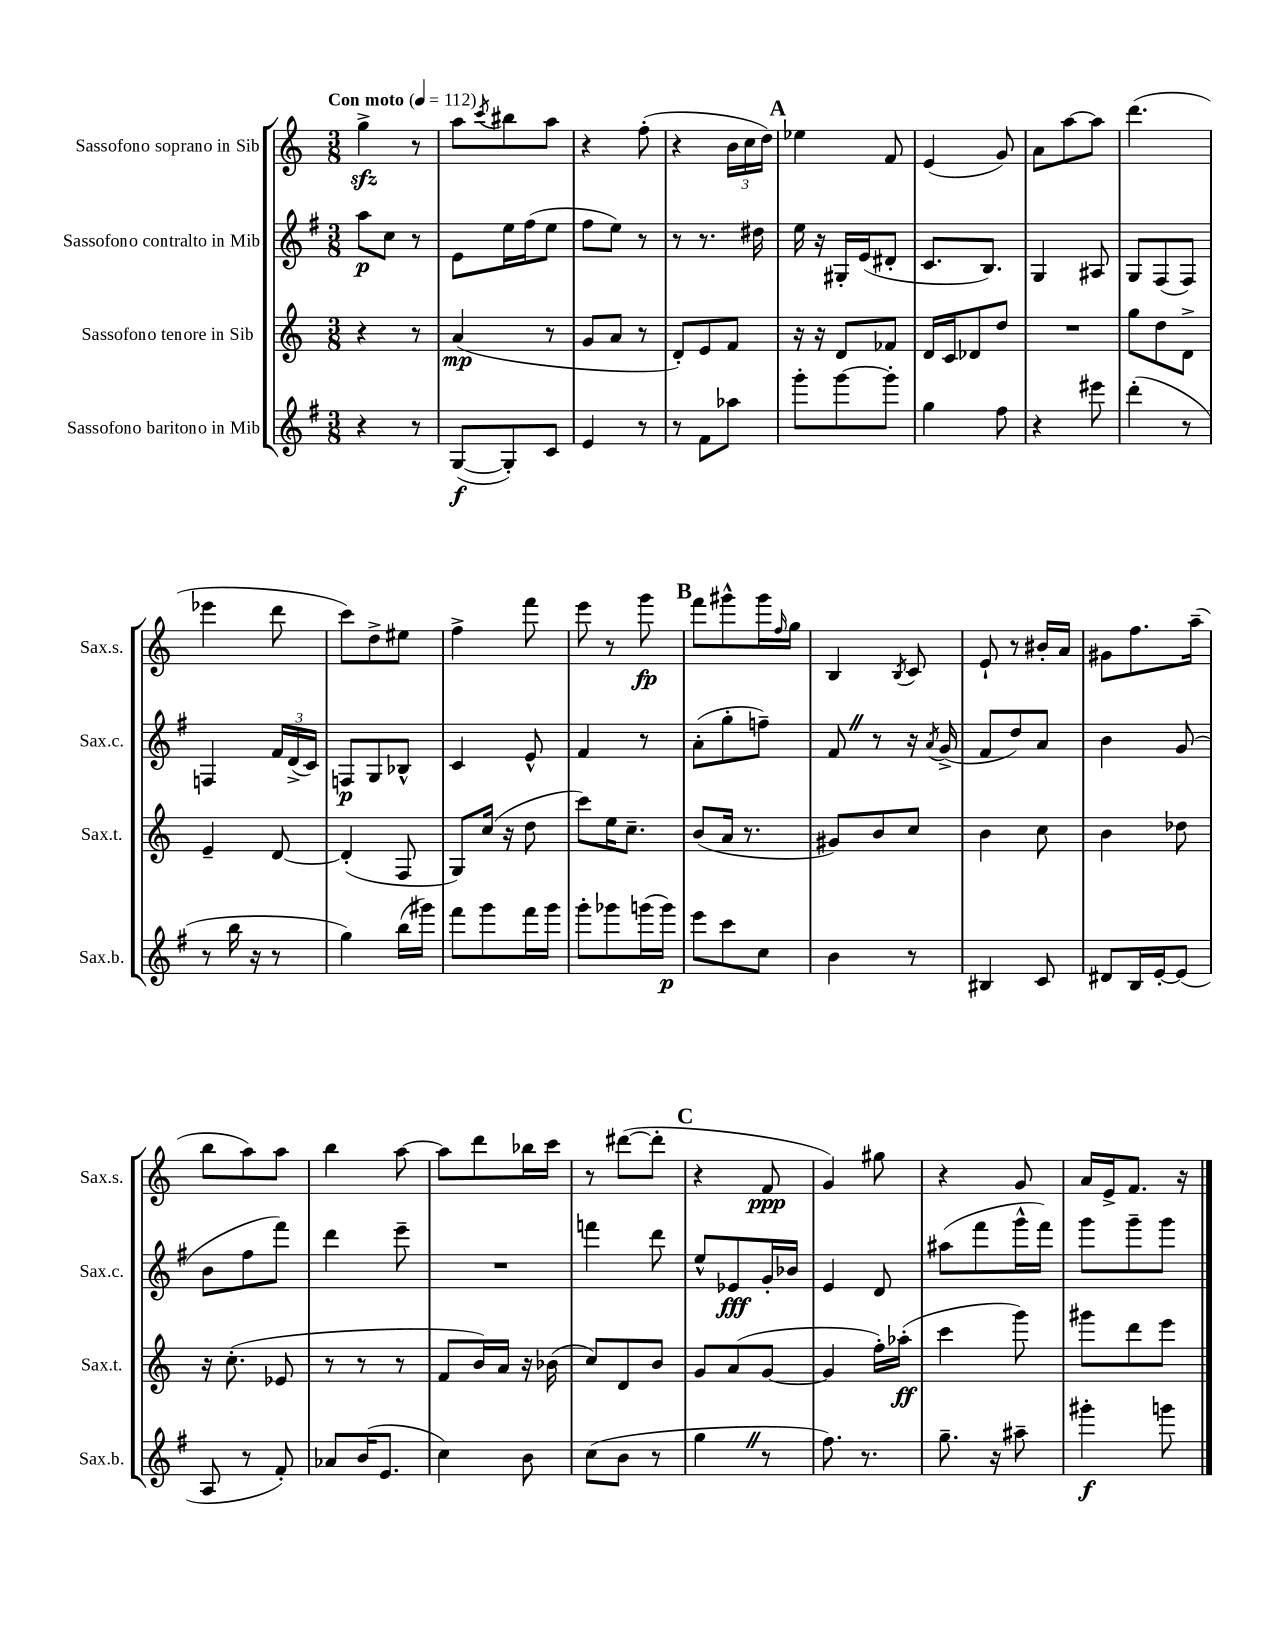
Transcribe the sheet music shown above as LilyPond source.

<<
\new StaffGroup <<
\new Staff = "s0" \with { instrumentName = "Sassofono soprano in Sib" shortInstrumentName = "Sax.s." } {
    \clef treble \key c \major \numericTimeSignature \time 3/8 \tempo "Con moto" 4 = 112
    g''4->\sfz r8 |
    a''8 \acciaccatura { c'''8 } bis''8 a''8 |
    r4 f''8-.( |
    r4 \tuplet 3/2 { b'16 c''16 d''16) } |
    \mark \markup { \bold "A" } ees''4 f'8 |
    e'4( g'8) |
    a'8 a''8~ a''8 |
    d'''4.( |
    ees'''4 d'''8 |
    c'''8) d''8-> eis''8 |
    f''4-> f'''8 |
    e'''8 r8 g'''8\fp |
    \mark \markup { \bold "B" } f'''8 gis'''8-^ gis'''16 \grace { f''16 } g''16 |
    b4 \acciaccatura { b8 } c'8 |
    e'8-! r8 bis'16-. a'16 |
    gis'8 f''8. a''16--( |
    b''8 a''8) a''8 |
    b''4 a''8~ |
    a''8 d'''8 bes''16 c'''16 |
    r8 dis'''8~( dis'''8-. |
    \mark \markup { \bold "C" } r4 f'8\ppp |
    g'4) gis''8 |
    r4 g'8 |
    a'16 e'16-> f'8. r16 \bar "|." |
}
\new Staff = "s1" \with { instrumentName = "Sassofono contralto in Mib" shortInstrumentName = "Sax.c." } {
    \clef treble \key g \major \numericTimeSignature \time 3/8
    a''8\p c''8 r8 |
    e'8 e''16 fis''16( e''8 |
    fis''8 e''8) r8 |
    r8 r8. dis''16 |
    \mark \markup { \bold "A" } e''16 r16 gis16-. e'16( dis'8-. |
    c'8. b8.) |
    g4 ais8 |
    g8 fis8( fis8) |
    f4 \tuplet 3/2 { fis'16 d'16->( c'16) } |
    f8\p g8 bes8-^ |
    c'4 e'8-^ |
    fis'4 r8 |
    \mark \markup { \bold "B" } a'8-.( g''8-. f''8--) |
    fis'8 \once \override BreathingSign.text = \markup { \musicglyph "scripts.caesura.straight" } \breathe r8 r16 \acciaccatura { a'8 } g'16->( |
    fis'8 d''8) a'8 |
    b'4 g'8( |
    b'8 fis''8 fis'''8) |
    d'''4 e'''8-- |
    R4. |
    f'''4 d'''8 |
    \mark \markup { \bold "C" } e''8-^ ees'8\fff g'16-. bes'16 |
    e'4 d'8 |
    ais''8( fis'''8 g'''16-^ fis'''16) |
    g'''8 g'''8-- g'''8 \bar "|." |
}
\new Staff = "s2" \with { instrumentName = "Sassofono tenore in Sib" shortInstrumentName = "Sax.t." } {
    \clef treble \key c \major \numericTimeSignature \time 3/8
    r4 r8 |
    a'4\mp( r8 |
    g'8 a'8 r8 |
    d'8-.) e'8 f'8 |
    \mark \markup { \bold "A" } r16 r16 d'8 fes'8 |
    d'16 c'16 des'8 d''8 |
    R4. |
    g''8 d''8 d'8-> |
    e'4-- d'8~ |
    d'4-.( f8 |
    g8) c''16( r16 d''8 |
    c'''8) e''16 c''8.-- |
    \mark \markup { \bold "B" } b'8( a'16 r8. |
    gis'8) b'8 c''8 |
    b'4 c''8 |
    b'4 des''8 |
    r16 c''8.-.( ees'8 |
    r8 r8 r8 |
    f'8 b'16) a'16 r16 bes'16( |
    c''8) d'8 b'8 |
    \mark \markup { \bold "C" } g'8 a'8( g'8~ |
    g'4 f''16-.) aes''16-.\ff( |
    c'''4 g'''8) |
    gis'''8 d'''8 e'''8 \bar "|." |
}
\new Staff = "s3" \with { instrumentName = "Sassofono baritono in Mib" shortInstrumentName = "Sax.b." } {
    \clef treble \key g \major \numericTimeSignature \time 3/8
    r4 r8 |
    g8~\f( g8-.) c'8 |
    e'4 r8 |
    r8 fis'8 aes''8 |
    \mark \markup { \bold "A" } g'''8-. g'''8~ g'''8-. |
    g''4 fis''8 |
    r4 eis'''8 |
    d'''4-.( r8 |
    r8 b''16 r16 r8 |
    g''4) b''16( gis'''16) |
    fis'''8 g'''8 fis'''16 g'''16 |
    g'''8-. ges'''8 g'''16( g'''16\p) |
    \mark \markup { \bold "B" } e'''8 c'''8 c''8 |
    b'4 r8 |
    bis4 c'8 |
    dis'8 b16 e'16~-. e'8( |
    a8 r8 fis'8-.) |
    aes'8 b'16( e'8. |
    c''4) b'8 |
    c''8( b'8 r8 |
    \mark \markup { \bold "C" } g''4 \once \override BreathingSign.text = \markup { \musicglyph "scripts.caesura.straight" } \breathe r8 |
    fis''8.) r8. |
    g''8.-- r16 ais''8-- |
    gis'''4-.\f g'''8 \bar "|." |
}
>>
>>
\layout { \context { \Score \remove "Bar_number_engraver" } }
